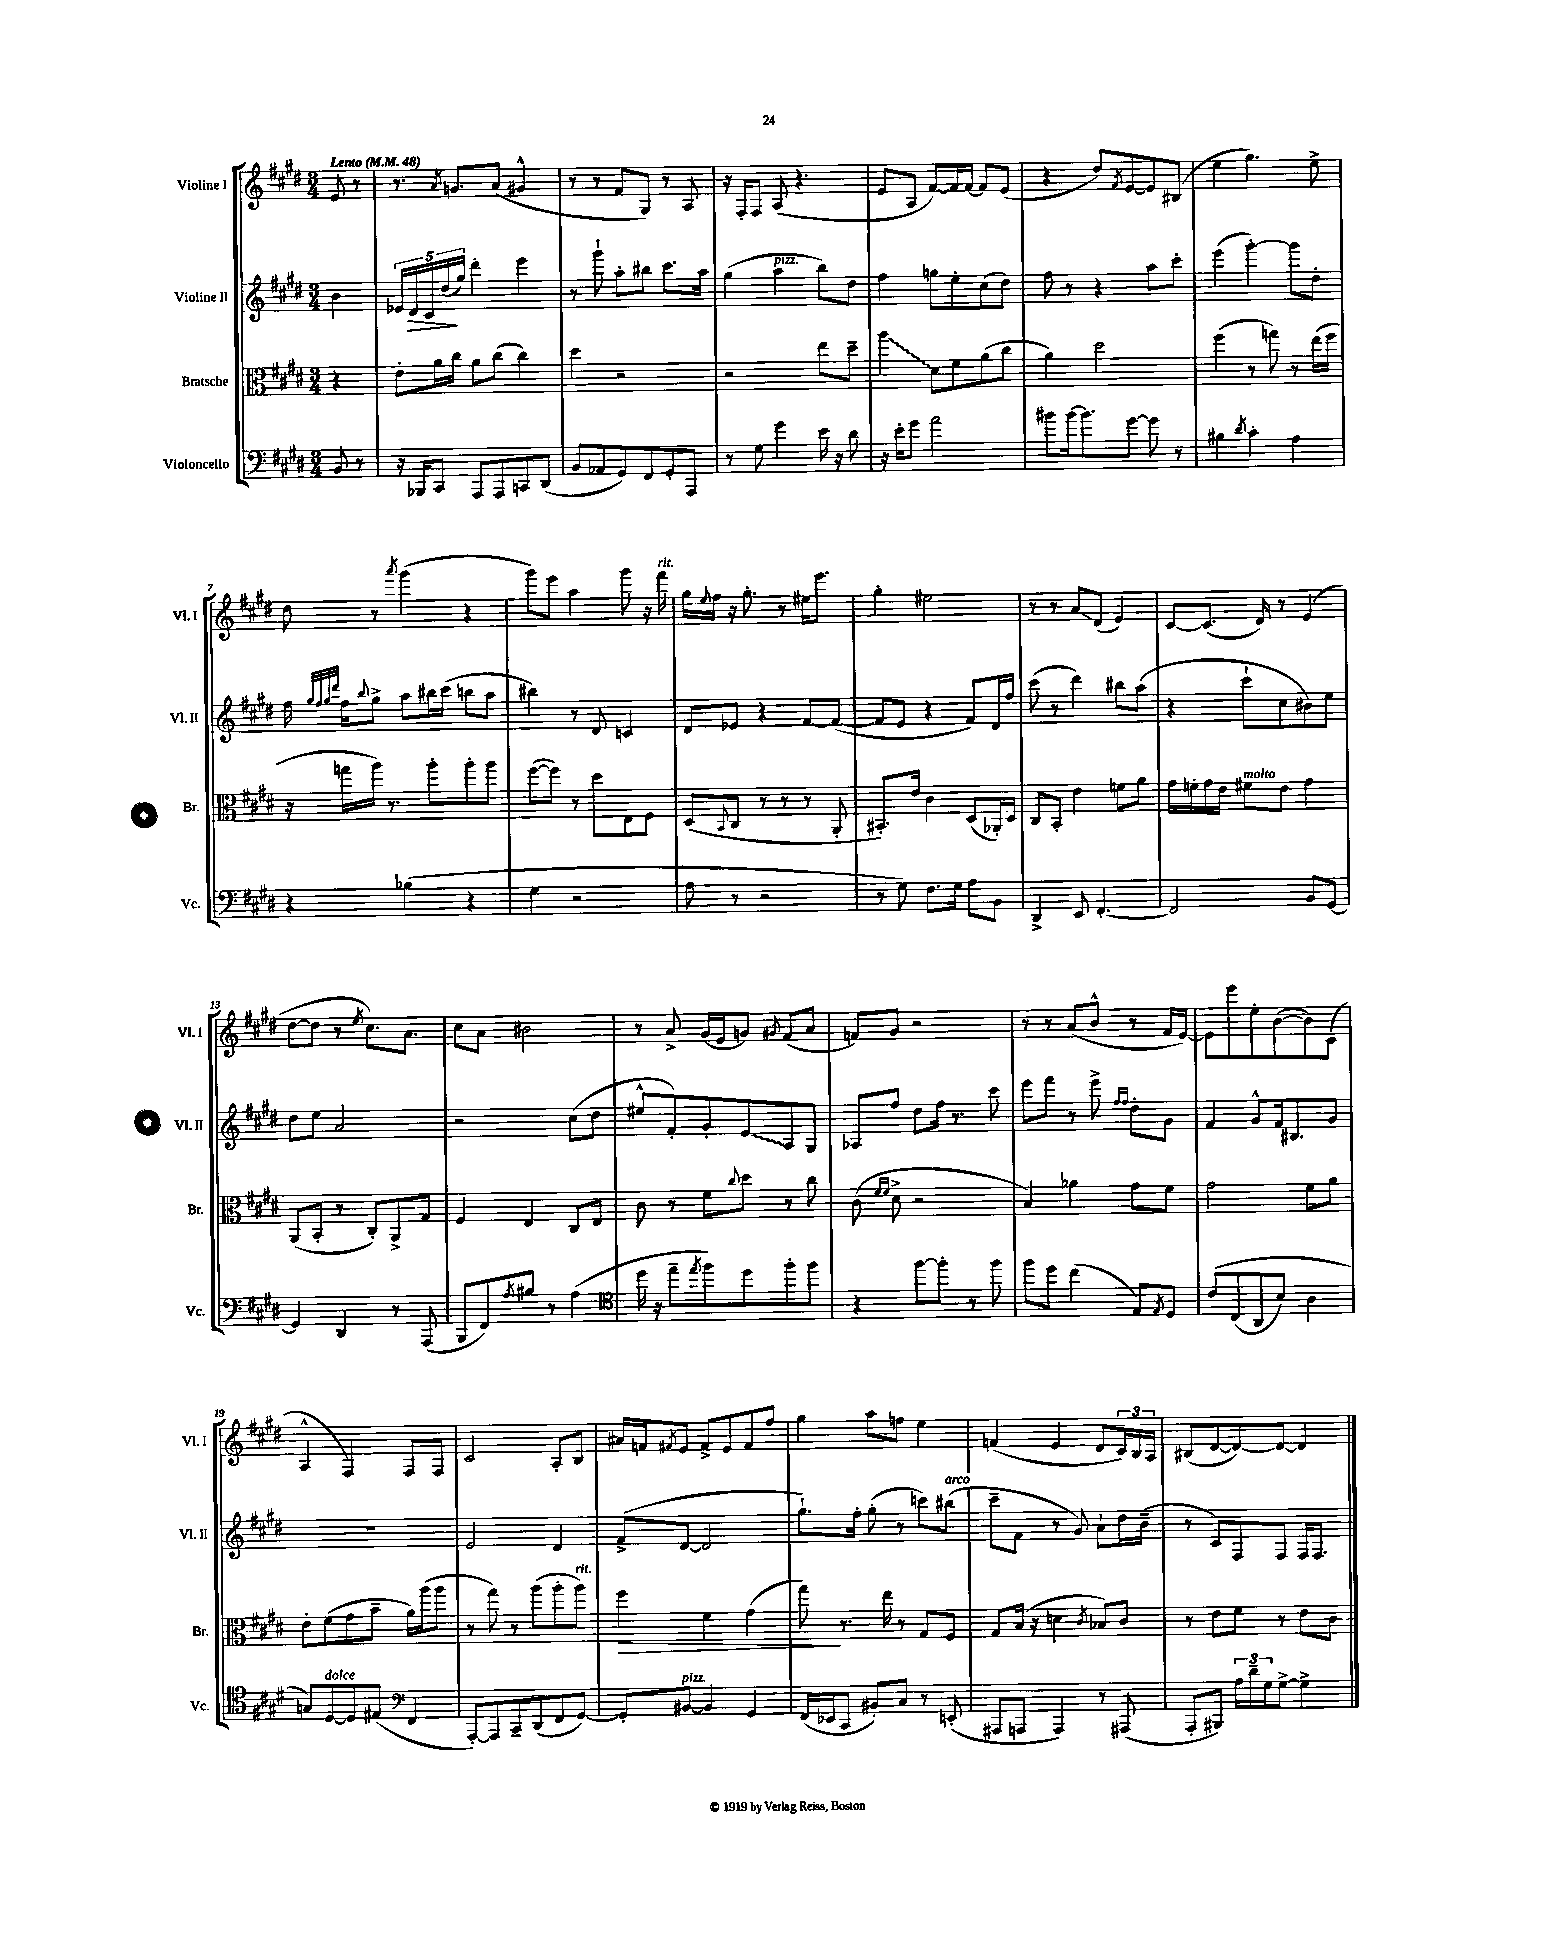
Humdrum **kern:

**kern	**kern	**kern	**kern
*staff4	*staff3	*staff2	*staff1
*clefF4	*clefC3	*clefG2	*clefG2
*k[f#c#g#d#]	*k[f#c#g#d#]	*k[f#c#g#d#]	*k[f#c#g#d#]
*M3/4	*M3/4	*M3/4	*M3/4
*MM48	*MM48	*MM48	*MM48
8BB	4r	4b	8e
8r	.	.	8r
=	=	=	=
16r	8e'	20e-	8.r
.	.	20d#	.
16BBB-	.	.	.
.	.	20c#	.
8CC#	16a	.	.
.	.	(20dd#	.
.	.	.	8qa
.	16cc#	.	8.g
.	.	20gg#)	.
8AAA	8a	4ddd#'	.
8AAA	(8cc#	.	(8a
8CC	4cc#)	4eee	4g#^^
(8DD#	.	.	.
=	=	=	=
8BB	4dd#	8r	8r
8AA-	.	8ggg#`	8r
8GG#)	2r	8aa'	8f#
8FF#	.	8bb#	8G#)
8GG#'	.	8.ccc#	8r
8AAA	.	.	8A
.	.	16aa	.
=	=	=	=
8r	2r	(4gg#	16r
.	.	.	16F#'
8G#	.	.	8F#
4g#	.	4aa	(8A
.	.	.	4.r
16e	8ee	8bb)	.
16r	.	.	.
8d#	8dd#~	8dd#	.
=	=	=	=
16r	4aa	4ff#	8e
16e'	.	.	.
8g#	.	.	8A
2a	8d#	8gg	[8f#)
.	8f#	8ee'	16f#]
.	.	.	[16f#
.	(8a	(8cc#	8f#]
.	8cc#	8dd#)	(8e
=	=	=	=
8b#	4a)	8ff#	4r
[16b#	.	8r	.
8.b#]	.	.	.
.	2dd#	4r	8dd#)
.	.	.	8qf#
[8g#	.	.	[8e
8g#]	.	8aa	8e]
8r	.	8ccc#'	(8B#
=	=	=	=
4B#	(4ff#	(4eee	4ee
8qd#	.	.	.
4c#'	8r	[4ggg#')	4.gg#)
.	8gg)	.	.
4A	8r	8ggg#]	.
.	(16ee	8dd#'	8ee^
.	16ff#	.	.
=	=	=	=
4r	16r	16ff#	8dd#
.	.	32qqgg#	.
.	.	32qqff#	.
.	.	32qqgg#	.
.	.	32qqddd#	.
.	16gg	16ff#	.
.	.	8qqbb	.
.	16aa)	8gg#^	8r
.	8.r	.	.
.	.	.	8qaaa
(4B-	.	8aa	(4ggg#
.	8aa'	16bb#	.
.	.	(16ccc#	.
4r	8aa'	8bb	4r
.	8aa	8aa	.
=	=	=	=
4G#	([8ff#	4bb#)	8ggg#)
.	8ff#])	.	8eee
2r	8r	8r	4aa
.	8dd#	8d#	.
.	8E	4c	8ggg#
.	8F#	.	16r
.	.	.	16fff#
=	=	=	=
8A	(8D#	8d#	16gg#
.	.	.	8qqee
.	.	.	16ff#
.	8qqBB	.	.
8r	8C#	8e-	16r
.	.	.	8.gg#'
2r	8r	4r	.
.	8r	.	8r
.	8r	[8f#	16ee#
.	.	.	8.eee
.	8AA'	(8f#_	.
=	=	=	=
8r	8.BB#')	8f#]	4gg#'
8G#)	.	8e	.
.	16e	.	.
8.F#	4c#	4r	2ee#
16G#	.	.	.
8A	(8D#	8f#)	.
8BB	16AA-')	16d#	.
.	16D#	16ff#	.
=	=	=	=
4DD#^	8C#	(8ccc#	8r
.	8BB'	8r	8r
8EE	4e	4ddd#)	8a
[4.FF#'	.	.	(8d#
.	8f	8bb#	4e)
.	8a	(8aa	.
=	=	=	=
2FF#]	16g#	4r	[8c#
.	16f'	.	.
.	16g#	.	(8.c#]
.	16e	.	.
.	8f#	8ccc#`	.
.	.	.	16d#)
.	8e	8cc#	8r
8BB	4g#	8b#)	(4e
[8GG#	.	8ee	.
=	=	=	=
4GG#]	(8AA	8dd#	[8dd#
.	8BB'	8ee	8dd#]
4DD#	8r	2a	8r
.	.	.	8qee
.	8C#')	.	8.cc#)
8r	8AA^	.	.
.	.	.	8.a
(8AAA	8G#	.	.
=	=	=	=
8BBB	4F#	2r	8cc#
8FF#)	.	.	8a
8qA	.	.	.
8B#	4E	.	2b#
8r	.	.	.
(4A	8C#	(8cc#	.
.	8E	8dd#	.
=	=	=	=
*clefC4	*	*	*
16dd#	8c#	8ee#^^	8r
16r	.	.	.
8ee~	8r	8f#')	8a^
8qee	.	.	.
8ff#)	8f#	8g#'	(16g#
.	.	.	16e
.	8qqcc#	.	.
8dd#	8dd#	8e	8g)
.	.	.	8qg#
8ff#'	8r	8A	(8f#
8ff#	8cc#	8G#	8a
=	=	=	=
4r	(8c#	8A-	8f)
.	16qqf#	.	.
.	16qqf#	.	.
.	8d#^	8ff#	8g#
[8ff#	2r	8dd#	2r
8ff#']	.	16ff#	.
.	.	8.r	.
8r	.	.	.
8ff#	.	8ccc#	.
=	=	=	=
8ff#	4B)	8eee	8r
8dd#	.	8fff#	8r
(4cc#	4a-	8r	(8a
.	.	8eee^	8b^^
.	.	16qqff#	.
.	.	16qqff#	.
8E)	8g#	8dd#'	8r
8qE	.	.	.
8D#	8f#	8g#	16f#
.	.	.	[16e)
=	=	=	=
&(8c#	2g#	4f#	8e]
(8C#	.	.	8eee
8AA	.	8g#^^	8ee'
8B)	.	16f#	([8b
.	.	8.B#	.
4A	8f#	.	8b])
.	8a	8g#	(8c#
=	=	=	=
8G&)	8e'	2.r	4A^^
[8D#	(8f#	.	.
8D#]	8g#	.	4F#)
(8E#	8b~	.	.
*clefF4	*	*	*
4FF#	16a)	.	8F#
.	(16aa	.	.
.	8aa	.	8F#
=	=	=	=
[8AAA')	8r	2e	2c#
8AAA]	8gg#)	.	.
8CC#~	8r	.	.
(8DD#	(8aa	.	.
8FF#	8aa'	4d#	8A'
[8GG#)	8aa)	.	8B
=	=	=	=
8GG#']	4ff#	(8f#^	16a#
.	.	.	16f
.	.	.	8qf#
[8BB#	.	[8d#	8e
4BB#]	4f#	2d#]	8f#^
.	.	.	8e
4GG#	(4g#	.	8f#
.	.	.	8ff#
=	=	=	=
(16FF#	8gg#)	8.gg#`)	4gg#
16EE-	.	.	.
8CC#	8.r	.	.
.	.	16ff#'	.
8BB#')	.	(8gg#'	8aa
.	16ee	.	.
8C#	8r	8r	8ff
8r	8G#	8ccc)	4ee
(8EE'	8F#	(8bb#	.
=	=	=	=
8AAA#	8G#	8ccc#~	(4f
8AAA	(16B	8f#	.
.	16r	.	.
4AAA)	4d	8r	4e
.	.	8g#)	.
.	8qc#	.	.
8r	8B-)	8a`	8d#
(8AAA#	8c#	16dd#	24c#)
.	.	.	24B
.	.	(16b~	.
.	.	.	24A
=	=	=	=
8AAA'	8r	8r	(8B#
8BBB#)	8e	8c#)	[8d#
24A	8f#	8F#	8d#_)
24d#~	.	.	.
24G#	.	.	.
[8G#^	8r	8F#	8d#_
4G#^]	8e	16F#	4d#]
.	.	8.F#	.
.	8c#	.	.
==	==	==	==
*-	*-	*-	*-
